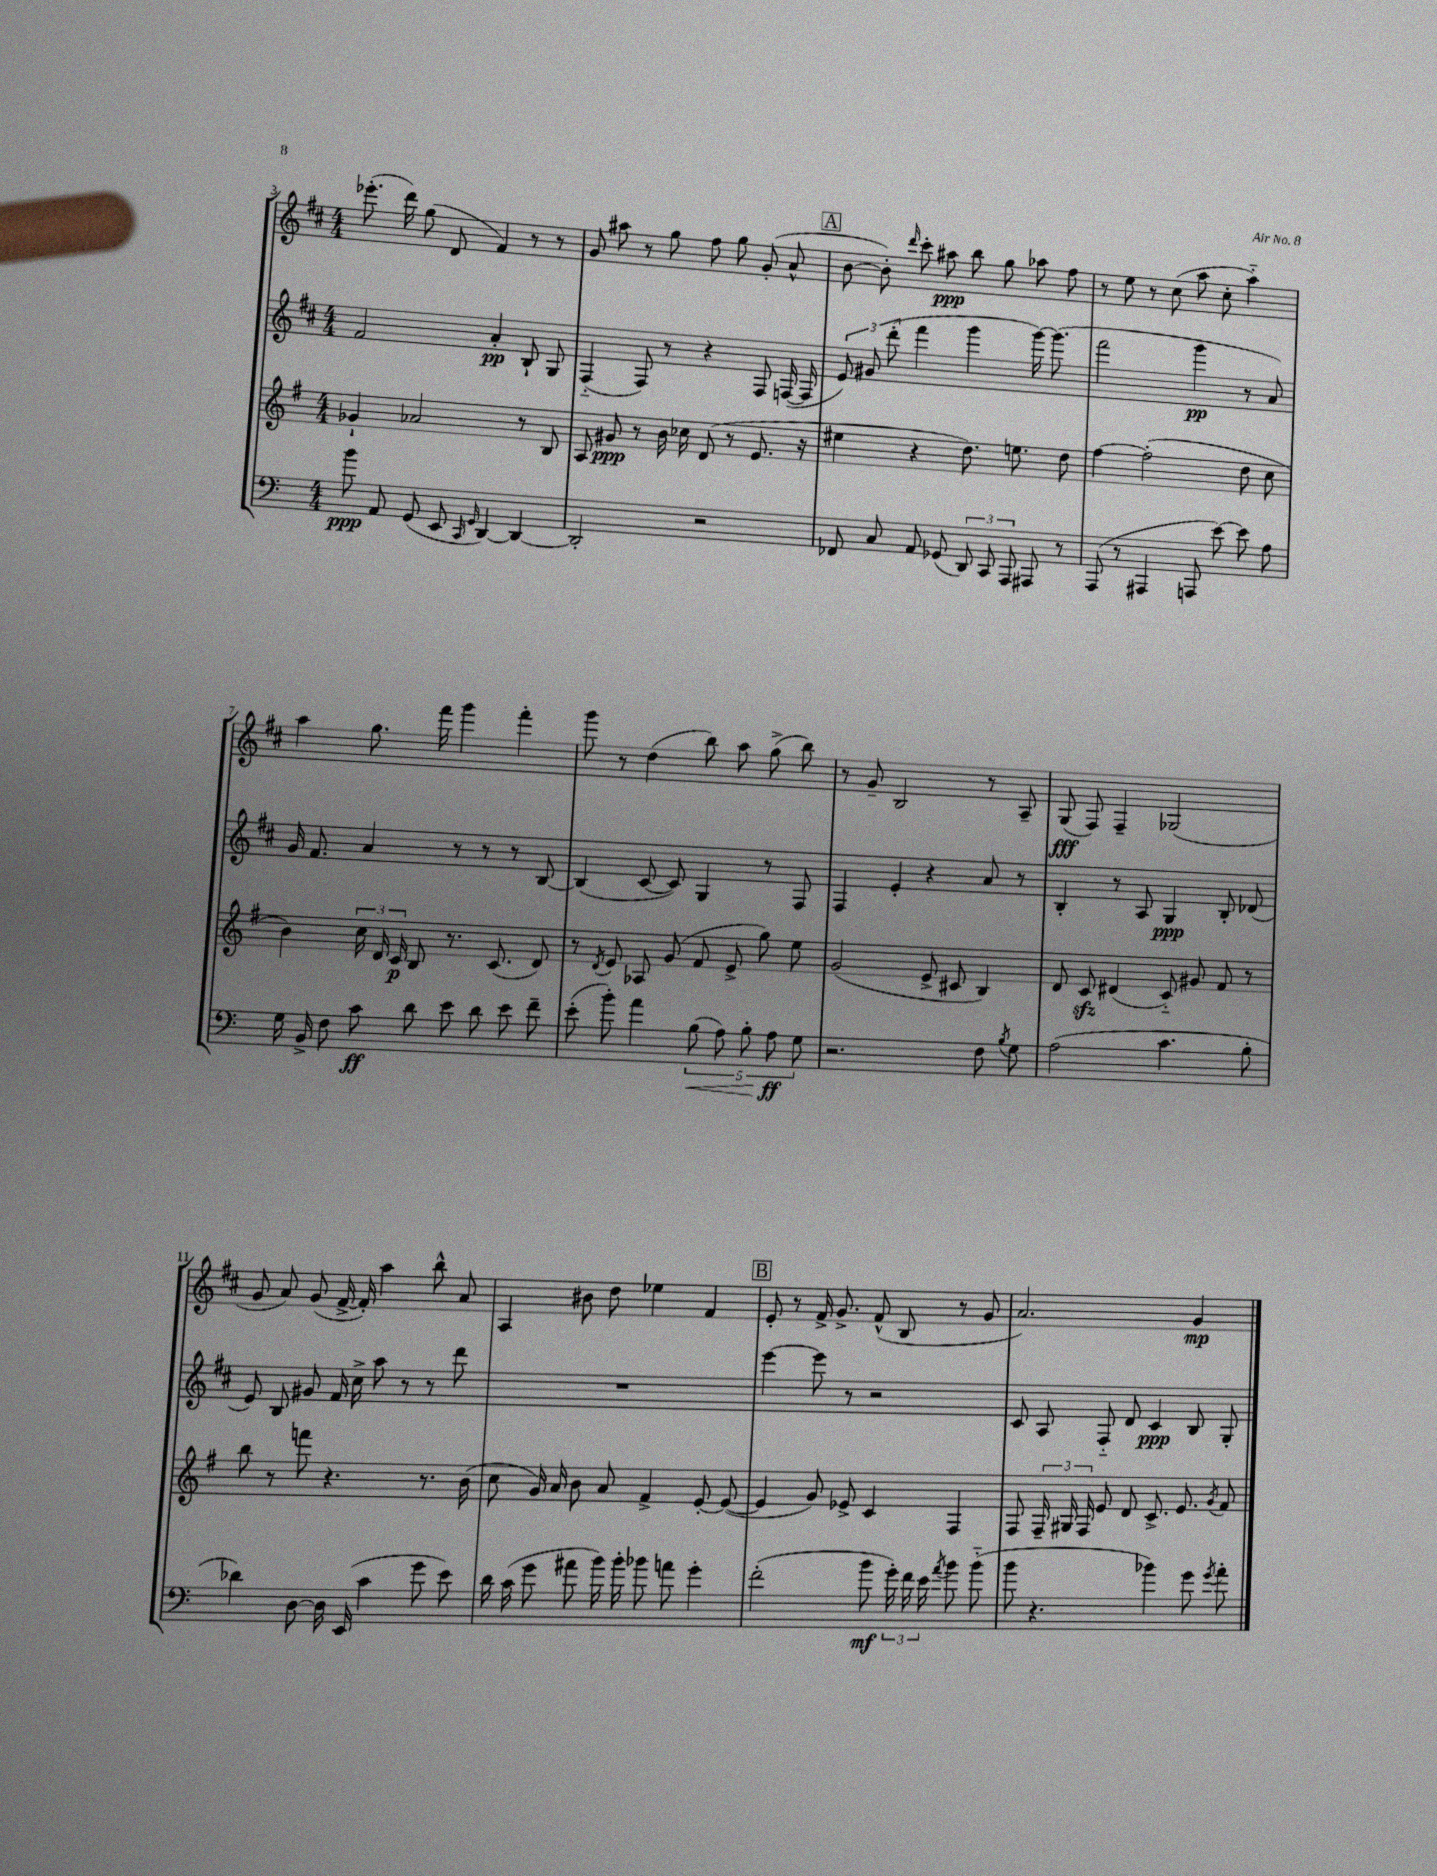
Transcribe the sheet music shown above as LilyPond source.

<<
\new StaffGroup <<
\new Staff = "s0" {
    \clef treble \key d \major \numericTimeSignature \time 4/4
    \autoBeamOff ees'''8.-.( d'''16) g''8( d'8 fis'4) r8 r8 |
    g'8 ais''8 r8 g''8 fis''8 g''8 g'8-.( a'8-^ |
    \mark \markup { \box "A" } b'8~ b'8-.) \grace { d'''16 } cis'''8-. ais''8\ppp b''8 g''8 aes''8 fis''8 |
    r8 e''8 r8 cis''8( a''8 cis''8-. a''4-_) |
    a''4 g''8. fis'''16 g'''4 fis'''4-. |
    g'''8 r8 d''4( b''8) a''8 g''8->( b''8) |
    r8 g'8-- b2 r8 a8-- |
    g8\fff( fis8) fis4-- ges2( |
    g'8 a'8) g'8( fis'16~-> fis'16-.) a''4 b''8-^ a'8 |
    a4 bis'8 d''8 ees''4 fis'4 |
    \mark \markup { \box "B" } e'8-. r8 fis'16-> g'8.-> fis'8-^( b8 r8 g'8 |
    a'2.) g'4\mp \bar "|." |
}
\new Staff = "s1" {
    \clef treble \key d \major \numericTimeSignature \time 4/4
    \autoBeamOff fis'2 a'4-.\pp b8-! g8 |
    fis4-_( fis8) r8 r4 fis8 f16~( f16 |
    \mark \markup { \box "A" } \tuplet 3/2 { e'8) gis'8 d'''8-.( } fis'''4 g'''4 g'''16~) g'''8.( |
    fis'''2 g'''4\pp r8 a'8) |
    g'16 fis'8. a'4 r8 r8 r8 b8~ |
    b4( cis'8~ cis'8) g4 r8 fis8 |
    fis4 e'4-. r4 a'8 r8 |
    b4-. r8 a8 g4\ppp b8-. des'8( |
    e'8) b8 gis'8 fis'16 cis''16-> a''8 r8 r8 d'''8 |
    R1 |
    \mark \markup { \box "B" } e'''4~ e'''8 r8 r2 |
    cis'8 a8 fis8-_ d'8 cis'4\ppp b8 g8-. \bar "|." |
}
\new Staff = "s2" {
    \clef treble \key g \major \numericTimeSignature \time 4/4
    \autoBeamOff ges'4-! aes'2 r8 b8 |
    a8 gis'8\ppp r8 b'16 ces''16 d'8( r8 e'8. r16 |
    \mark \markup { \box "A" } eis''4 r4 d''8.) e''8. d''8 |
    fis''4~ fis''2-.( d''8 c''8 |
    b'4) \tuplet 3/2 { c''16 d'16 c'16\p } b8 r8. c'8.( d'8) |
    r8 \acciaccatura { d'8 } e'8 aes8 g'8( fis'8 e'8-> g''8) e''8 |
    g'2( e'8-> cis'8 b4) |
    d'8 c'8\sfz dis'4( c'8-_) gis'8 fis'8 r8 |
    b''8 r8 f'''8 r4. r8. b'16( |
    c''8 g'16) a'16 b'8 a'8 fis'4-> e'8~-. e'8~( |
    \mark \markup { \box "B" } e'4 g'8) ees'8-> c'4 fis4 |
    fis8 \tuplet 3/2 { fis16-- gis16 fis16 } e'8 d'8 c'8.-> e'8. \acciaccatura { g'8 } fis'8 \bar "|." |
}
\new Staff = "s3" {
    \clef bass \key c \major \numericTimeSignature \time 4/4
    \autoBeamOff b'8\ppp a,8 g,8( e,8 \grace { c,16 g,16 } d,4~) d,4~ |
    d,2-. r2 |
    \mark \markup { \box "A" } fes,8 c8 a,8 ges,8( \tuplet 3/2 { d,8) c,8 a,,8 } ais,,8 r8 |
    a,,8( r8 ais,,4 a,,8 e'8~) e'8 a8 |
    g16 b,16-> f8 c'8\ff d'8 e'8 d'8 e'8 f'8-- |
    e'8-.( b'8-.) a'4 \tuplet 5/4 { b8\<( a8) b8-. a8\ff\! g8 } |
    r2. f8 \acciaccatura { b8 } g8 |
    a2( c'4. b8-. |
    des'4) d8~ d16 e,16( c'4 g'8 e'8) |
    d'16 c'16( g'8 ais'8 b'16) b'16-. bes'8 a'8 g'4-. |
    \mark \markup { \box "B" } f'2-.( b'8\mf \tuplet 3/2 { g'16-.) f'16 e'16 } \acciaccatura { a'8 } b'8 b'8-_( |
    b'8 r4. bes'4) g'8 \acciaccatura { g'8 } a'8-. \bar "|." |
}
>>
>>
\layout { \context { \Score currentBarNumber = #3 } }
